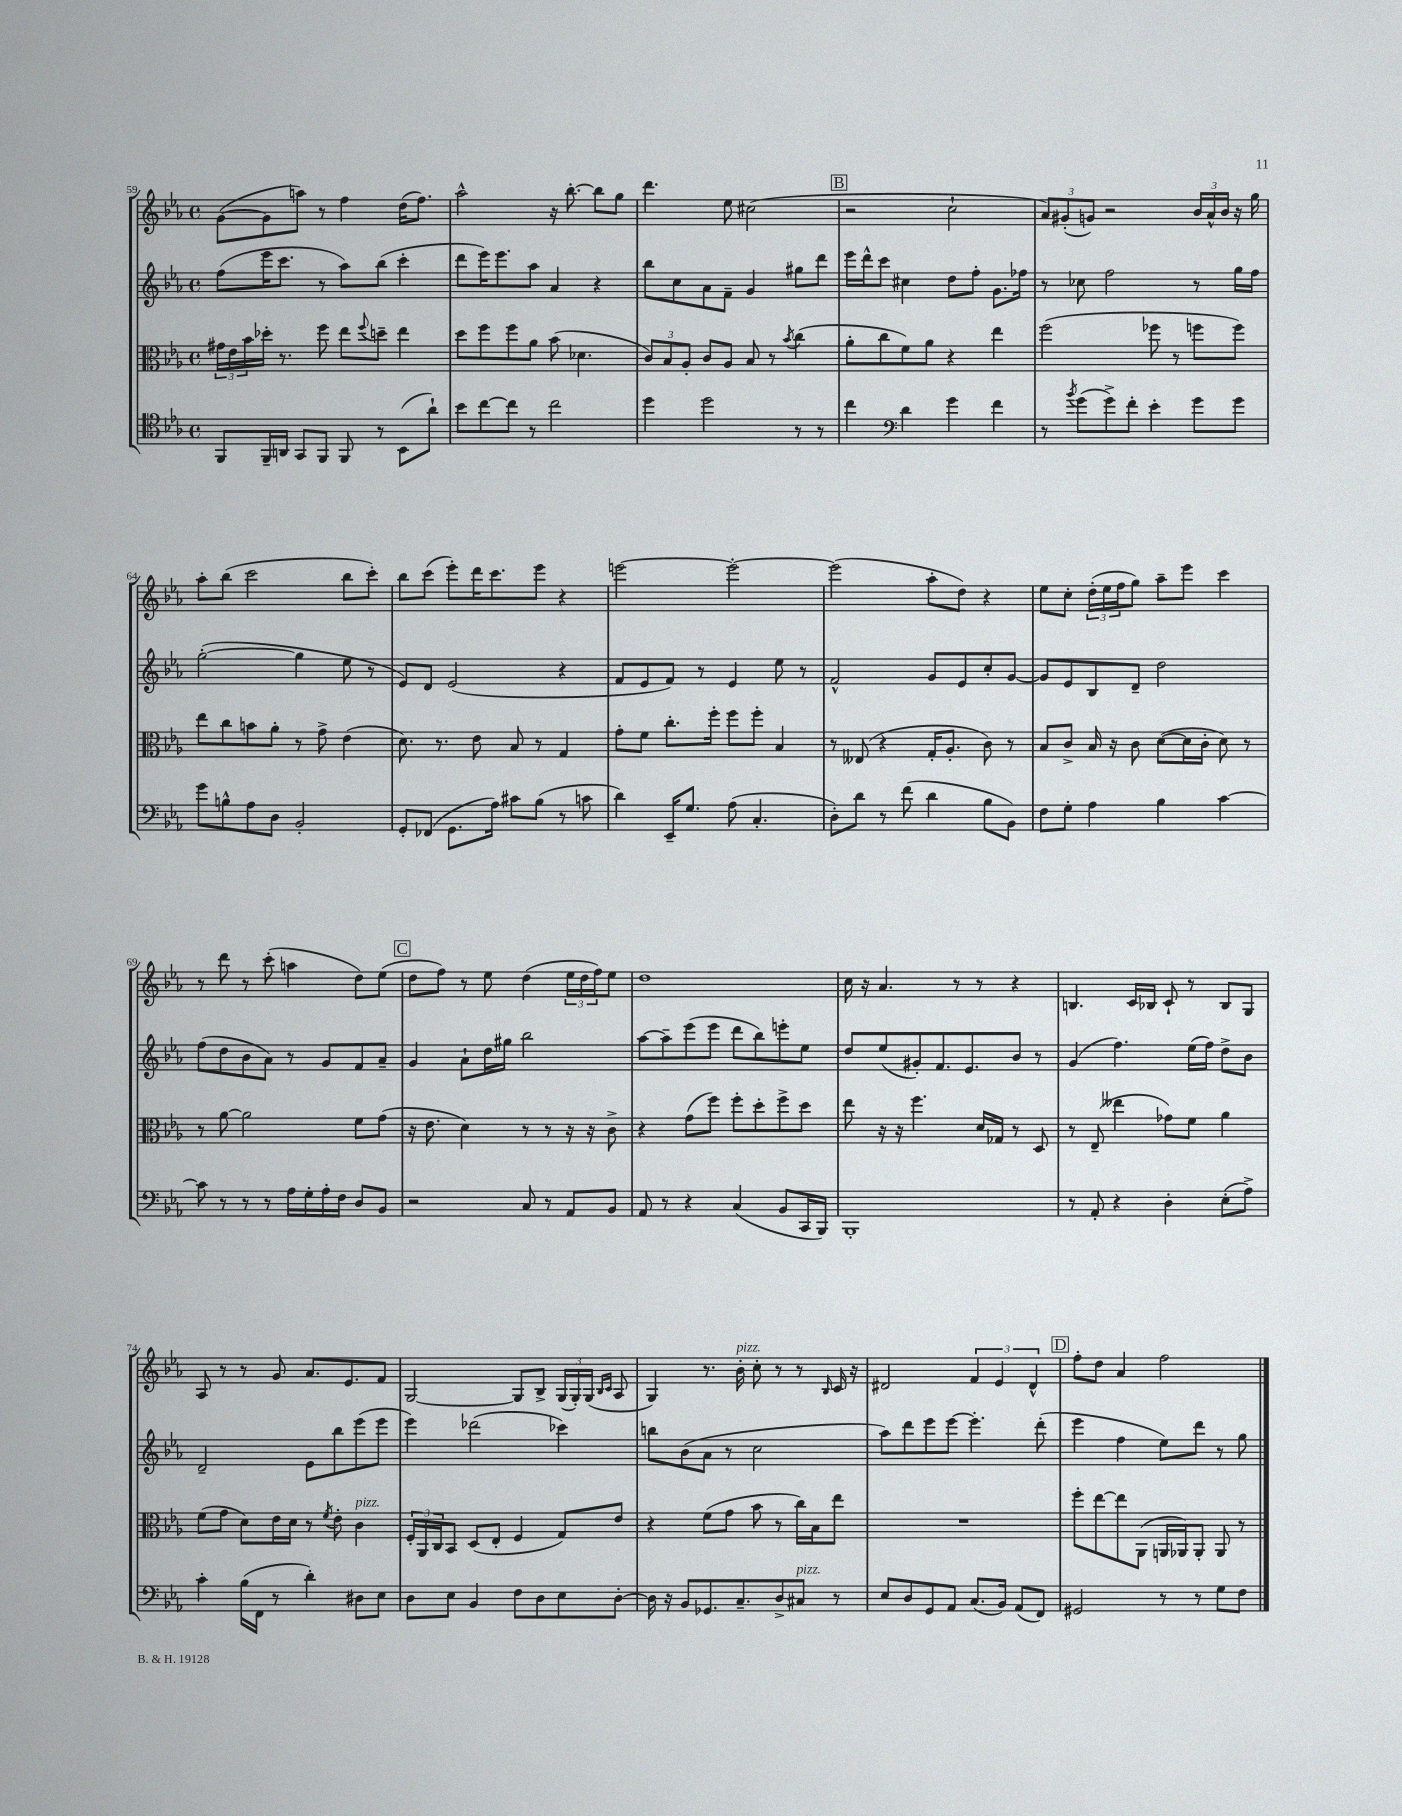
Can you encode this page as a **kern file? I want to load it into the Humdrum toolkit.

**kern	**kern	**kern	**kern
*part4	*part3	*part2	*part1
*staff4	*staff3	*staff2	*staff1
*clefC4	*clefC3	*clefG2	*clefG2
*k[b-e-a-]	*k[b-e-a-]	*k[b-e-a-]	*k[b-e-a-]
*M4/4	*M4/4	*M4/4	*M4/4
*met(c)	*met(c)	*met(c)	*met(c)
=59	=59	=59	=59
8FF/L	24g#X\LL	(8ff\L	([8g\L
.	24e-\	.	.
.	24b-\	.	.
16FF~/L	16dd-X'\JJ	16eee-\K	8g\]
16AAn/JJ	8.r	8.ccc\J	.
8GG/L	.	.	8aan\J)
8FF/J	8ff\	8r	8r
8FF/	8ee-\L	8aa-\L)	4ff\
.	8qqff/	.	.
8r	8ddn~\J	(8bb-\J	.
(8BB-\L	4ee-\	4ccc'\	(16dd\KL
.	.	.	8.ff\J)
8a-`\J)	.	.	.
=60	=60	=60	=60
8b-\L	8dd\L	8ddd\L	2aa-^^\
[8cc\	8ff\	16eee-\K)	.
.	.	8.eee-\	.
8cc\J]	8ff\	.	.
8r	8a-\J	8aa-\J	.
2cc\	(8b-\	4a-/	16r
.	.	.	[8.bb-'\
.	4.d-X\	.	.
.	.	4r	8bb-\L]
.	.	.	8gg\J
=61	=61	=61	=61
4dd\	12c/L)	8bb-\L	4.ddd\
.	12B-/	.	.
.	.	8cc\	.
.	12A-'/J	.	.
2dd\	8c/L	8a-\	.
.	8A-/J	8f~\J	8ee-\
.	8B-/	4g/	(2cc#X\
.	8r	.	.
.	8qb-/	.	.
8r	(4cc\	8gg#X\L	.
8r	.	8ddd\J	.
!!LO:REH:place=s1:t=B
=62	=62	=62	=62
4cc\	8a-'\L	16eee-\LL	2r
.	.	16ddd^^\J	.
.	8cc\	8ccc\J	.
*clefF4	*	*	*
4d\	8f\)	4cc#X\	.
.	8a-\J	.	.
4g\	4r	8dd\L	2cc`\
.	.	8ff'\J	.
4f\	4ee-\	8.g\L	.
.	.	16ff-X\Jk	.
=63	=63	=63	=63
8r	(2ff\	8r	12a-/L)
.	.	.	(12g#X'/
8qb-/	.	.	.
(8g\L	.	8cc-X\	.
.	.	.	12gn/J)
8g^\)	.	2ff\	2r
8f'\J	.	.	.
4e-'\	8ff-X\	.	.
.	8r	.	.
8g\L	8ffn\L	8r	24b-/LL
.	.	.	24a-^^/
.	.	.	24b-/JJ
8g\J	8ff\J)	16gg\LL	16r
.	.	16ff\JJ	16gg\
!!LO:LB:g=z
=64	=64	=64	=64
8g\L	8ee-\L	([2gg'\	8aa-'\L
8Bn^^\	8cc\	.	(8bb-\J
8A-\	8bn\	.	2ccc\
8D\J	8a-'\J	.	.
2BB-'/	8r	4gg\]	.
.	8g^\	.	.
.	(4e-\	8ee-\	8bb-\L
.	.	8r	8ccc'\J)
=65	=65	=65	=65
8GG'/L	8.d\)	8e-/L)	8bb-\L
(8FF-X/J	.	8d/J	(8ccc\J
.	8.r	.	.
8.GG\L	.	(2e-/	8eee-'\L)
.	8e-\	.	16ddd\K
16A-\Jk)	.	.	8.ccc\
8c#X\L	8B-/	.	.
(8B-\J	8r	.	8eee-\J
8r	4G/	4r	4r
8cn\	.	.	.
=66	=66	=66	=66
4d\)	8g'\L	8f/L	[2eeen\
.	8f\J	8e-/	.
16EE-~/KL	8.cc'\L	8f/J)	.
8.G/J	.	.	.
.	.	8r	.
.	16ff'\Jk	.	.
(8A-\	8ff\L	4e-/	2eee'\_
4.C'/	8ff'\J	.	.
.	4B-/	8ee-\	.
.	.	8r	.
=67	=67	=67	=67
8D'\L)	8r	2f^^/	(2eee\]
8d\J	(8E--X/	.	.
8r	4r	.	.
(8f\	.	.	.
4d\	16G'/KL	8g/L	8aa-'\L
.	8.A-'/J	.	.
.	.	8e-/	8dd\J)
8B-\L	8c\)	8cc'/	4r
8BB-\J)	8r	[8g/J	.
=68	=68	=68	=68
8F\L	8B-/L	8g/L]	8ee-\L
8G'\J	8c^/J	8e-/	8cc'\J
4A-\	16B-/	8B-/	(24dd'\LL
.	.	.	24ee-\
.	16r	.	.
.	.	.	24ff\J
.	8c\	8d~/J	8gg\J)
4B-\	([8d\L	2dd\	8aa-~\L
.	16d\L]	.	8eee-\J
.	16c'\JJ	.	.
[4c\	8d\)	.	4ccc\
.	8r	.	.
!!LO:LB:g=z
=69	=69	=69	=69
8c\]	8r	(8ff\L	8r
8r	[8a-\	8dd\	8ddd\
8r	2a-\]	8b-\	8r
8r	.	8a-\J)	(8ccc'\
16A-\LL	.	8r	4aan\
16G'\	.	.	.
16A-'\	.	8g/L	.
16F\JJ	.	.	.
8D/L	8f\L	8f/	8dd\L)
8BB-/J	(8g\J	8a-~/J	(8ee-\J
!!LO:REH:place=s1:t=C
=70	=70	=70	=70
2r	16r	4g/	8dd\L
.	8.e-\	.	.
.	.	.	8ff\J)
.	4d\)	8a-`\L	8r
.	.	16dd\L	8ee-\
.	.	16gg#X\JJ	.
8C/	8r	2bb-\	(4dd\
8r	8r	.	.
8AA-/L	16r	.	24ee-\LL
.	.	.	24dd\
.	16r	.	.
.	.	.	24ff\J)
8BB-/J	8c^\	.	8ee-\J
=71	=71	=71	=71
8AA-/	4r	[8aa-\L	1dd
8r	.	8aa-~\]	.
4r	(8g\L	(8eee-\	.
.	8ff\J)	8eee-\J	.
(4C/	8ff'\L	8ddd\L	.
.	8dd'\	8bb-\)	.
8BB-/L	8ff^\	8eeen'\	.
16CC/L	8dd\J	8ee-\J	.
16BBB-/JJ)	.	.	.
=72	=72	=72	=72
1BBB-'	8ee-\	8dd/L	16cc\
.	.	.	16r
.	16r	(8ee-/	4.a-/
.	16r	.	.
.	4.ff\	8g#X'/)	.
.	.	8.f/	.
.	.	.	8r
.	.	8.e-/	.
.	16d/LL	.	8r
.	16G-X/JJ	.	.
.	8r	8b-/J	4r
.	8D/	8r	.
=73	=73	=73	=73
8r	8r	(4g/	4.Bn/
8AA-'/	(8E-~/	.	.
4r	4ee--X\	4.ff\)	.
.	.	.	16c/LL
.	.	.	16B-X/JJ
4D'\	8g-X\L)	.	8c`/
.	8f\J	(16ee-\LL	8r
.	.	16ff\JJ)	.
(8E-'\L	4a-\	8dd^\L	8B-/L
8A-^\J)	.	8b-\J	8G/J
!!LO:LB:g=z
=74	=74	=74	=74
4c'\	(8f\L	2d~/	8A-/
.	8g\J	.	8r
(16B-\LL	8d\L)	.	8r
16FF\JJ	.	.	.
8r	16e-\L	.	8g/
.	16d\JJ	.	.
4d'\)	8r	8e-\L	8.a-/L
.	8qf/	.	.
.	8e-'\	8bb-\	.
.	.	.	8.e-/
!	!LO:TX:a:i:t=pizz.	!	!
8D#X\L	4c\	(8eee-\	.
8E-\J	.	8eee-\J	8f/J
=75	=75	=75	=75
8D\L	24F'/LL	4eee-\)	[2G/
.	24AA-/	.	.
.	24C/J	.	.
8E-\J	8BB-/J	.	.
4BB-/	(8D/L	(2ddd-X\	.
.	8E-'/J	.	.
8F\L	4F/	.	8G/L]
8D\	.	.	8B-^/J
8E-\	8G/L)	4ccc-X\)	(24G/LL
.	.	.	24G'/)
.	.	.	(24G/JJ
.	.	.	16qqB-/LL
.	.	.	16qqc/JJ
[8D'\J	8e-/J	.	8A-/
=76	=76	=76	=76
16D\]	4r	8bbn\L	4G/)
16r	.	.	.
8BB-/L	.	(8b-\	.
8.GG-X/	(8f\L	8a-\J	8.r
.	8g\J	8r	.
!	!	!	!LO:TX:a:i:t=pizz.
8.C~/	.	.	16b-'\
.	8b-\	2cc\	8cc'\
8D^/	8r	.	8r
!LO:TX:a:i:t=pizz.	!	!	!
8C#X/J	16cc\LL)	.	8r
.	16B-\J	.	.
.	.	.	16qqB-/
8r	8ee-\J	.	16c/
.	.	.	16r
=77	=77	=77	=77
8E-/L	1r	8aa-\L)	2d#X/
8D/	.	8ddd\	.
8GG/	.	8eee-\	.
8AA-/J	.	[8eee-\J	.
(8.C/L	.	4.eee-'\]	6f/
.	.	.	6e-/
16BB-/Jk)	.	.	.
(8AA-/L	.	.	.
.	.	.	6d#^^/
8FF/J)	.	(8ddd'\	.
!!LO:REH:place=s1:t=D
=78	=78	=78	=78
2GG#X/	8ff'\L	4eee-\	8ff'\L
.	[8ee-\	.	8dd\J
.	8ee-\]	4ff\	4a-/
.	(8AA-\J	.	.
8r	16AAn/LL	8ee-\L)	2ff\
.	16AA-X/J)	.	.
8r	8AA-'/J	8ddd\J	.
8G\L	8AA-/	8r	.
8F\J	8r	8gg\	.
==	==	==	==
*-	*-	*-	*-
